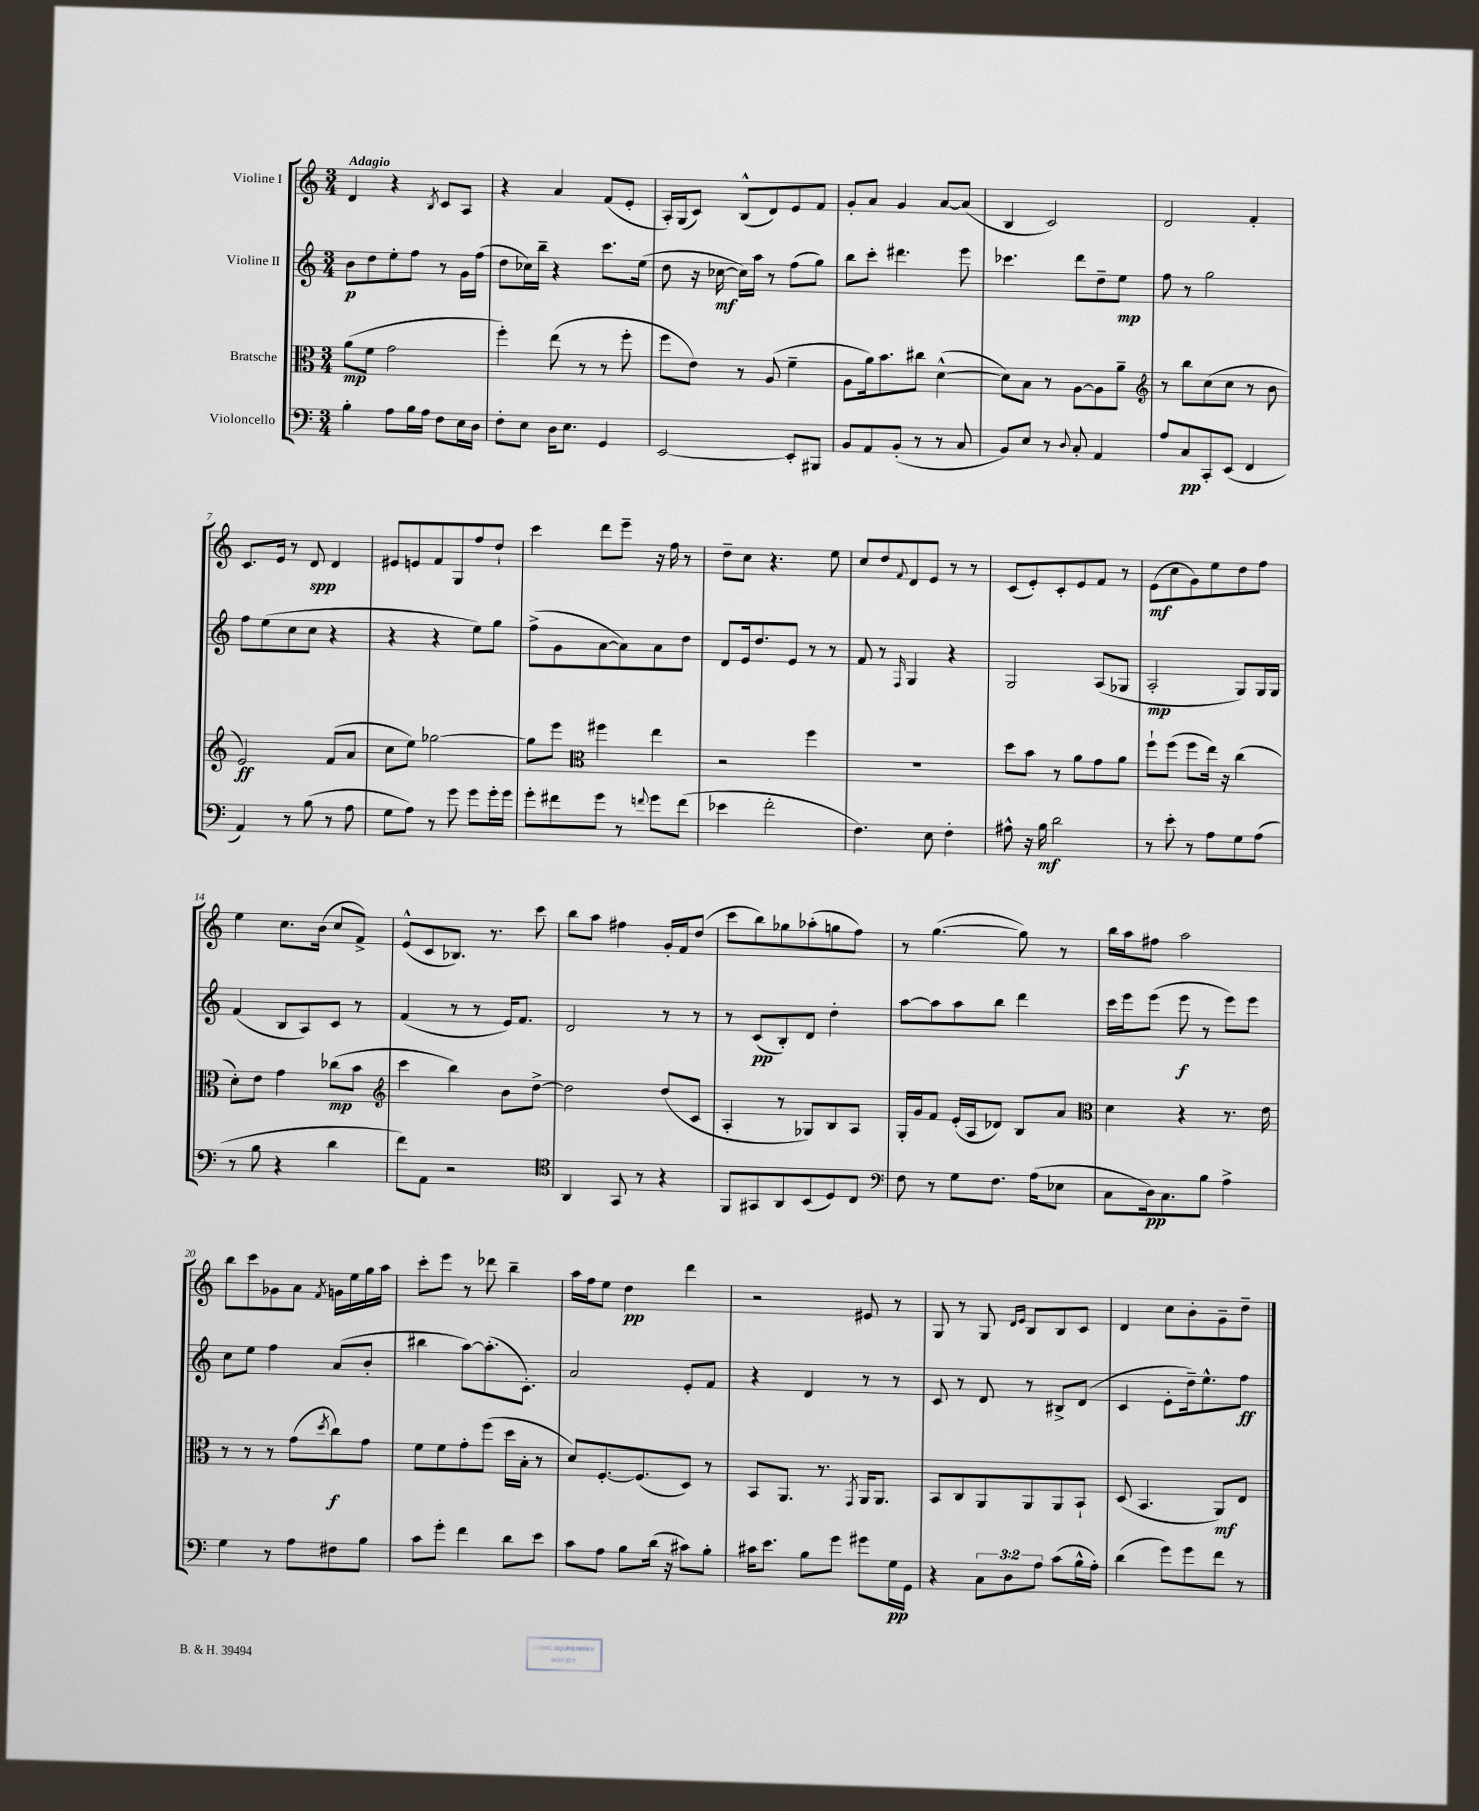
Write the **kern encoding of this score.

**kern	**dynam	**kern	**dynam	**kern	**dynam	**kern	**dynam
*part4	*part4	*part3	*part3	*part2	*part2	*part1	*part1
*staff4	*staff4	*staff3	*staff3	*staff2	*staff2	*staff1	*staff1
*I"Violoncello	*	*I"Bratsche	*	*I"Violine II	*	*I"Violine I	*
*clefF4	*	*clefC3	*	*clefG2	*	*clefG2	*
*k[]	*	*k[]	*	*k[]	*	*k[]	*
*M3/4	*	*M3/4	*	*M3/4	*	*M3/4	*
=1	=1	=1	=1	=1	=1	=1	=1
!	!	!	!	!	!	!LO:TX:a:B:t=Adagio	!
4B'\	.	(8a\L	mp	8b\L	p	4d/	.
.	.	8f\J	.	8dd\	.	.	.
8A\L	.	2g\	.	8ee'\	.	4r	.
16B\L	.	.	.	8ff\J	.	.	.
16A\JJ	.	.	.	.	.	.	.
.	.	.	.	.	.	8qB/	.
8F\L	.	.	.	8r	.	8c/L	.
16E\L	.	.	.	16g\LL	.	8A/J	.
16D\JJ	.	.	.	(16ff\JJ	.	.	.
=2	=2	=2	=2	=2	=2	=2	=2
8F'\L	.	4ff'\)	.	8dd\L	.	4r	.
8E\J	.	.	.	16cc-X\L)	.	.	.
.	.	.	.	16bb~\JJ	.	.	.
16D\KL	.	(8ee\	.	4r	.	4a/	.
8.E\J	.	.	.	.	.	.	.
.	.	8r	.	.	.	.	.
4GG/	.	8r	.	8.ccc\L	.	(8f/L	.
.	.	8ff'\	.	.	.	8e'/J	.
.	.	.	.	(16ee\Jk	.	.	.
=3	=3	=3	=3	=3	=3	=3	=3
[2EE/	.	8ff\L	.	8dd\	.	16A'/LL)	.
.	.	.	.	.	.	(16G/J	.
.	.	8e\J)	.	16r	.	8c/J)	.
.	.	.	.	[16cc-X\	mf	.	.
.	.	8r	.	16cc-\LL])	.	(8B^^/L	.
.	.	.	.	16aa\JJ	.	.	.
.	.	(8A/	.	8r	.	8d/)	.
8EE'/L]	.	4f~\	.	(8ff\L	.	8e/	.
8BBB#X/J	.	.	.	8gg\J)	.	8f/J	.
=4	=4	=4	=4	=4	=4	=4	=4
8BB/L	.	8A\L	.	8bb\L	.	8g'/L	.
8AA/	.	16a\k)	.	8ccc'\J	.	8a/J	.
.	.	8.b\	.	.	.	.	.
(8BB'/J	.	.	.	4.ddd#X\	.	4g/	.
8r	.	8cc#X\J	.	.	.	.	.
8r	.	([4d^^\	.	.	.	[8a/L	.
8C/	.	.	.	8eee\	.	(8a/J]	.
=5	=5	=5	=5	=5	=5	=5	=5
8BB/L)	.	8d\L])	.	4.ccc-X\	.	4B/	.
8E/J	.	8B\J	.	.	.	.	.
8r	.	8r	.	.	.	2c/)	.
8qqD/	.	.	.	.	.	.	.
8C'/	.	[8A\L	.	8ddd\L	.	.	.
4AA/	.	8A\]	.	8dd~\	.	.	.
.	.	8a~\J	.	8ee\J	mp	.	.
=6	=6	=6	=6	=6	=6	=6	=6
*	*	*clefG2	*	*	*	*	*
8A/L	.	8r	.	8ff\	.	2d/	.
8C/	pp	8bb\L	.	8r	.	.	.
8CC'/	.	(8cc\	.	2gg\	.	.	.
(8EE/J	.	8cc\J	.	.	.	.	.
4FF/	.	8r	.	.	.	4f'/	.
.	.	8b\	.	.	.	.	.
!!LO:LB:g=z
=7	=7	=7	=7	=7	=7	=7	=7
4AA/)	.	2e/)	ff	8ff\L	.	8.c/L	.
.	.	.	.	(8ee\	.	.	.
.	.	.	.	.	.	16e/Jk	.
8r	.	.	.	8cc\	.	8r	.
(8B\	.	.	.	8cc\J	.	8d/	spp
8r	.	(8f/L	.	4r	.	4d/	.
8A\	.	8a/J	.	.	.	.	.
=8	=8	=8	=8	=8	=8	=8	=8
8G\L	.	8cc\L	.	4r	.	8e#X/L	.
8A\J)	.	8ee\J)	.	.	.	8en/	.
8r	.	[2gg-X\	.	4r	.	8f/	.
8g\	.	.	.	.	.	8G/	.
8g\L	.	.	.	8ee\L)	.	8ff/	.
16g'\L	.	.	.	8gg\J	.	8dd`/J	.
16g\JJ	.	.	.	.	.	.	.
=9	=9	=9	=9	=9	=9	=9	=9
8g'\L	.	8gg-\L]	.	(8ff^\L	.	4ccc\	.
8f#X\	.	8eee\J	.	8g\	.	.	.
*	*	*clefC3	*	*	*	*	*
8g\J	.	4ff#X\	.	[8a\	.	8ddd\L	.
8r	.	.	.	8a\])	.	8eee~\J	.
8qqfn/	.	.	.	.	.	.	.
8g\L	.	4ee\	.	8a\	.	16r	.
.	.	.	.	.	.	16ff\	.
(8f\J	.	.	.	8dd\J	.	8r	.
=10	=10	=10	=10	=10	=10	=10	=10
4e-X\	.	2r	.	8d/L	.	8dd~\L	.
.	.	.	.	16e/k	.	8cc\J	.
.	.	.	.	8.dd/	.	.	.
2f'\	.	.	.	.	.	4.r	.
.	.	.	.	8e/J	.	.	.
.	.	4ff\	.	8r	.	.	.
.	.	.	.	8r	.	8ee\	.
=11	=11	=11	=11	=11	=11	=11	=11
4.F\)	.	2.r	.	8f/	.	8cc/L	.
.	.	.	.	8r	.	8dd/	.
.	.	.	.	16qqF/	.	8qqf/	.
.	.	.	.	4G/	.	8d/	.
8E\	.	.	.	.	.	8e/J	.
4F'\	.	.	.	4r	.	8r	.
.	.	.	.	.	.	8r	.
=12	=12	=12	=12	=12	=12	=12	=12
8A#X^^\	.	8dd\L	.	2G/	.	(8c/L	.
16r	.	8b\J	.	.	.	8e'/)	.
16B\	mf	.	.	.	.	.	.
2d\	.	8r	.	.	.	8c'/	.
.	.	8a\L	.	.	.	8e/	.
.	.	8g\	.	(8A/L	.	8f/J	.
.	.	8a\J	.	8G-X/J	.	8r	.
=13	=13	=13	=13	=13	=13	=13	=13
8r	.	8ff`\L	.	2A'/	mp	(8e\L	mf
8e'\	.	(8ff\J	.	.	.	8cc\	.
8r	.	8ff\L	.	.	.	8g\)	.
8A\L	.	16ee\Jk)	.	.	.	8ee\	.
.	.	16r	.	.	.	.	.
8G\	.	(4cc\	.	8G/L)	.	8dd\	.
(8A\J	.	.	.	16G/L	.	8ff\J	.
.	.	.	.	16G/JJ	.	.	.
!!LO:LB:g=z
=14	=14	=14	=14	=14	=14	=14	=14
8r	.	8d'\L)	.	(4f/	.	4ee\	.
8B\	.	8e\J	.	.	.	.	.
4r	.	4g\	.	8B/L	.	8.cc\L	.
.	.	.	.	8A/)	.	.	.
.	.	.	.	.	.	(16b\Jk	.
4d\	.	(8cc-X\L	mp	8c/J	.	8cc/L	.
.	.	8b\J	.	8r	.	8f^/J)	.
=15	=15	=15	=15	=15	=15	=15	=15
*	*	*clefG2	*	*	*	*	*
8f\L)	.	4ccc\	.	(4f/	.	(8e^^/L	.
8AA\J	.	.	.	.	.	8c/	.
2r	.	4bb\)	.	8r	.	8.B-X/J)	.
.	.	.	.	8r	.	.	.
.	.	.	.	.	.	8.r	.
.	.	8b\L	.	16e/KL)	.	.	.
.	.	.	.	8.f/J	.	.	.
.	.	[8dd^\J	.	.	.	8ccc\	.
=16	=16	=16	=16	=16	=16	=16	=16
*clefC4	*	*	*	*	*	*	*
4AA/	.	2dd\]	.	2d/	.	8bb\L	.
.	.	.	.	.	.	8aa\J	.
8GG/	.	.	.	.	.	4ff#X\	.
8r	.	.	.	.	.	.	.
4r	.	(8dd/L	.	8r	.	16g'/LL	.
.	.	.	.	.	.	16f/J	.
.	.	8c/J	.	8r	.	(8dd/J	.
=17	=17	=17	=17	=17	=17	=17	=17
8FF/L	.	4A'/	.	8r	.	8ccc\L	.
8GG#X/	.	.	.	(8c/L	pp	8bb\)	.
8AA/	.	8r	.	8B'/)	.	8gg-X\	.
(8BB/	.	8G-X/L)	.	8d/J	.	(8aa-X'\	.
8D/)	.	8B/	.	4dd'\	.	8ggn\	.
8C/J	.	8A/J	.	.	.	8ff\J)	.
=18	=18	=18	=18	=18	=18	=18	=18
*clefF4	*	*	*	*	*	*	*
8F\	.	16G'/LL	.	[8aa\L	.	8r	.
.	.	16g/J	.	.	.	.	.
8r	.	8f/J	.	8aa\]	.	([4.gg\	.
8G\L	.	(16e'/LL	.	8aa\	.	.	.
.	.	16A/J	.	.	.	.	.
8.F\J	.	8d-X/J)	.	8bb\J	.	.	.
.	.	8B/L	.	4ddd\	.	8gg\])	.
(16A\KL	.	.	.	.	.	.	.
8E-X\J	.	8a/J	.	.	.	8r	.
=19	=19	=19	=19	=19	=19	=19	=19
*	*	*clefC3	*	*	*	*	*
8C\L	.	4d\	.	16ccc\LL	.	16bb\LL	.
.	.	.	.	16eee\J	.	16aa\J	.
16D\k)	pp	.	.	(8eee\J	.	8ff#X\J	.
8.C\	.	.	.	.	.	.	.
.	.	4r	.	8eee\	f	2aa\	.
8B\J	.	.	.	8r	.	.	.
4A^\	.	8.r	.	8eee\L)	.	.	.
.	.	.	.	8eee\J	.	.	.
.	.	16e\	.	.	.	.	.
!!LO:LB:g=z
=20	=20	=20	=20	=20	=20	=20	=20
4G\	.	8r	.	8cc\L	.	8bb\L	.
.	.	8r	.	8ee\J	.	8ccc\	.
8r	.	8r	.	4ff\	.	8g-X\	.
8A\L	.	(8g\L	.	.	.	8a\J	.
.	.	8qdd/	.	.	.	8qf/	.
8F#X\	.	8cc\)	f	(8a/L	.	16gn\LL	.
.	.	.	.	.	.	16ee\	.
8B\J	.	8g\J	.	8b'/J	.	16gg\	.
.	.	.	.	.	.	16aa\JJ	.
=21	=21	=21	=21	=21	=21	=21	=21
8c\L	.	8f\L	.	4bb#X\	.	8ccc'\L	.
8g'\J	.	8f\	.	.	.	8eee\J	.
4f\	.	8g'\	.	[8aa\L)	.	8r	.
.	.	(8ff\J	.	(8.aa'\]	.	8ddd-X\	.
8d\L	.	16dd\LL	.	.	.	4bb~\	.
.	.	16B'\JJ	.	8.c'\J)	.	.	.
8e\J	.	8r	.	.	.	.	.
=22	=22	=22	=22	=22	=22	=22	=22
8c\L	.	8d/L)	.	2a/	.	16aa\LL	.
.	.	.	.	.	.	16ff\J	.
8A\J	.	[8.F'/	.	.	.	8ee\J	.
8B\L	.	.	.	.	.	4dd\	pp
.	.	(8.F/]	.	.	.	.	.
(16d\Jk	.	.	.	.	.	.	.
16r	.	.	.	.	.	.	.
8c#X\L)	.	8D/J)	.	8e'/L	.	4ddd\	.
8B'\J	.	8r	.	8f/J	.	.	.
=23	=23	=23	=23	=23	=23	=23	=23
16c#X\KL	.	8BB/L	.	4r	.	2r	.
8.e\J	.	.	.	.	.	.	.
.	.	8.AA/J	.	.	.	.	.
8B\L	.	.	.	4d/	.	.	.
.	.	8.r	.	.	.	.	.
8g\J	.	.	.	.	.	.	.
.	.	8qGG/	.	.	.	.	.
8g#X\L	.	16AA/KL	.	8r	.	8e#X/	.
.	.	8.AA/J	.	.	.	.	.
16G\L	pp	.	.	8r	.	8r	.
16GG\JJ	.	.	.	.	.	.	.
=24	=24	=24	=24	=24	=24	=24	=24
4r	.	8BB/L	.	8c/	.	8G/	.
.	.	8C/	.	8r	.	8r	.
12C\L	.	8AA/	.	8d/	.	8G/	.
12D\	.	.	.	.	.	.	.
.	.	.	.	.	.	16qqd/LL	.
.	.	.	.	.	.	16qqe/JJ	.
.	.	8AA/	.	8r	.	8B/L	.
12A\J	.	.	.	.	.	.	.
(8c\L	.	8AA/	.	8B#X^/L	.	8B/	.
16B^^\L	.	8BB`/J	.	(8d/J	.	8c/J	.
16A'\JJ)	.	.	.	.	.	.	.
=25	=25	=25	=25	=25	=25	=25	=25
(4d\	.	(8D/	.	4c/	.	4d/	.
.	.	4.BB/	.	.	.	.	.
8g\L)	.	.	.	8e'\L	.	8cc\L	.
8g\	.	.	.	16dd~\k)	.	8b'\	.
.	.	.	.	8.ee^^\	.	.	.
8f\J	.	8AA/L)	mf	.	.	8g~\	.
8r	.	8E/J	.	8ff\J	ff	8dd~\J	.
==	==	==	==	==	==	==	==
*-	*-	*-	*-	*-	*-	*-	*-
